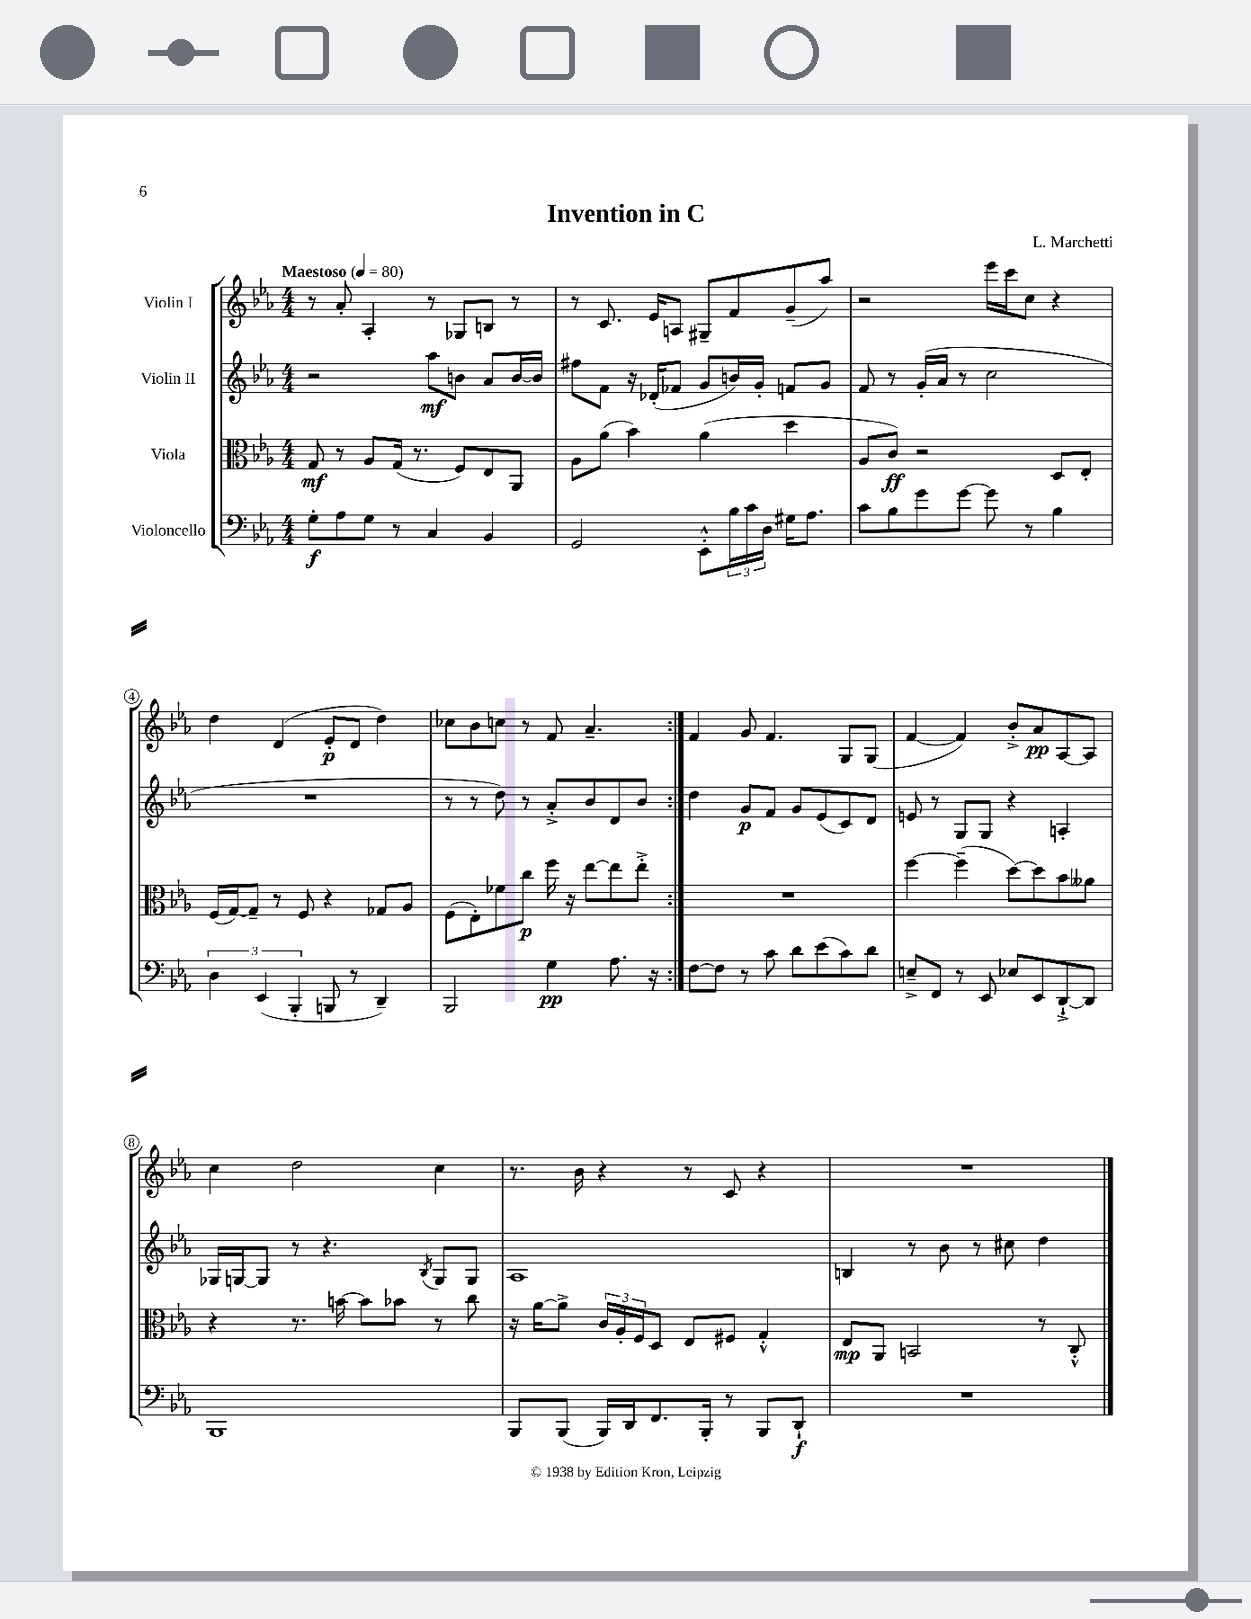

**kern	**kern	**kern	**kern
*staff4	*staff3	*staff2	*staff1
*clefF4	*clefC3	*clefG2	*clefG2
*k[b-e-a-]	*k[b-e-a-]	*k[b-e-a-]	*k[b-e-a-]
*M4/4	*M4/4	*M4/4	*M4/4
*MM80	*MM80	*MM80	*MM80
8G'	8G	2r	8r
8A-	8r	.	8a-'
8G	8A-	.	4A-'
8r	(16G	.	.
.	8.r	.	.
4C	.	8aa-	8r
.	8F)	8b	8G-
4BB-	8E-	8a-	8B
.	8AA-	[16b	8r
.	.	16b]	.
=	=	=	=
2GG	8A-	8ff#	8r
.	(8a-	8f	8.c
.	4b-)	16r	.
.	.	(16d-'	16e-
.	.	8f-	8A
8EE-'^^	(4a-	8g	8G#~
24B-	.	16b)	8f
24c	.	.	.
.	.	16g'	.
24D	.	.	.
16G#	4dd	8f	(8g~
8.A-	.	.	.
.	.	8g	8aa-)
=	=	=	=
8c	8A-	8f	2r
8B-	8c)	8r	.
8g	2r	(16g'	.
.	.	16a-	.
[8g	.	8r	.
8g]	.	2cc	16eee-
.	.	.	16ccc
8r	.	.	8cc
4B-	8D	.	4r
.	8E-'	.	.
=	=	=	=
6D	(16F	1r	4dd
.	[16G)	.	.
.	8G~]	.	.
(6EE-	.	.	.
.	8r	.	(4d
6BBB-'	.	.	.
.	8F	.	.
8BBB	4r	.	8e-'
8r	.	.	8d
4DD~)	8G-	.	4dd)
.	8A-	.	.
=	=	=	=
2BBB-	(8F	8r	8cc-
.	8E-')	8r	8b-
.	8f-	8dd)	8cc
.	8cc	8r	8r
4G	16ff	8a-'^	8f
.	16r	.	.
.	[8ee-	8b-	4.a-~
8.A-	8ee-]	8d	.
.	8ee-'^	8b-	.
16r	.	.	.
=:|!	=:|!	=:|!	=:|!
[8F	1r	4dd	4f
8F]	.	.	.
8r	.	8g	8g
8c	.	8f	4.f
8d	.	8g	.
(8e-	.	(8e-	.
8c)	.	8c)	8G
8d	.	8d	(8G
=	=	=	=
8E~^	[4ff	8e	[4f
8FF	.	8r	.
8r	(4ff~]	8G	4f])
8EE-	.	8G	.
8E-	[8dd)	4r	8b-'^
8EE-	8dd]	.	8a-
[8DD`^	8b-	4A'	[8A-
8DD]	8a--	.	8A-]
=	=	=	=
1BBB-	4r	16G-	4cc
.	.	[16G	.
.	.	8G]	.
.	8.r	8r	2dd
.	.	4.r	.
.	[16b	.	.
.	8b]	.	.
.	8b-	.	.
.	.	8qB-	.
.	8r	8G	4cc
.	8cc	8G	.
=	=	=	=
8BBB-	16r	1A-	8.r
.	[16a-	.	.
(8BBB-	8a-^]	.	.
.	.	.	16b-
16BBB-)	24c	.	4r
.	24A-'	.	.
16DD	.	.	.
.	24F	.	.
8.FF	8D	.	.
.	8E-	.	8r
16BBB-'	.	.	.
8r	8F#	.	8c
8BBB-	4G'^^	.	4r
8DD`	.	.	.
=	=	=	=
1r	8E-	4B	1r
.	8AA-	.	.
.	2BB	8r	.
.	.	8b-	.
.	.	8r	.
.	.	8cc#	.
.	8r	4dd	.
.	8C'^^	.	.
==	==	==	==
*-	*-	*-	*-
